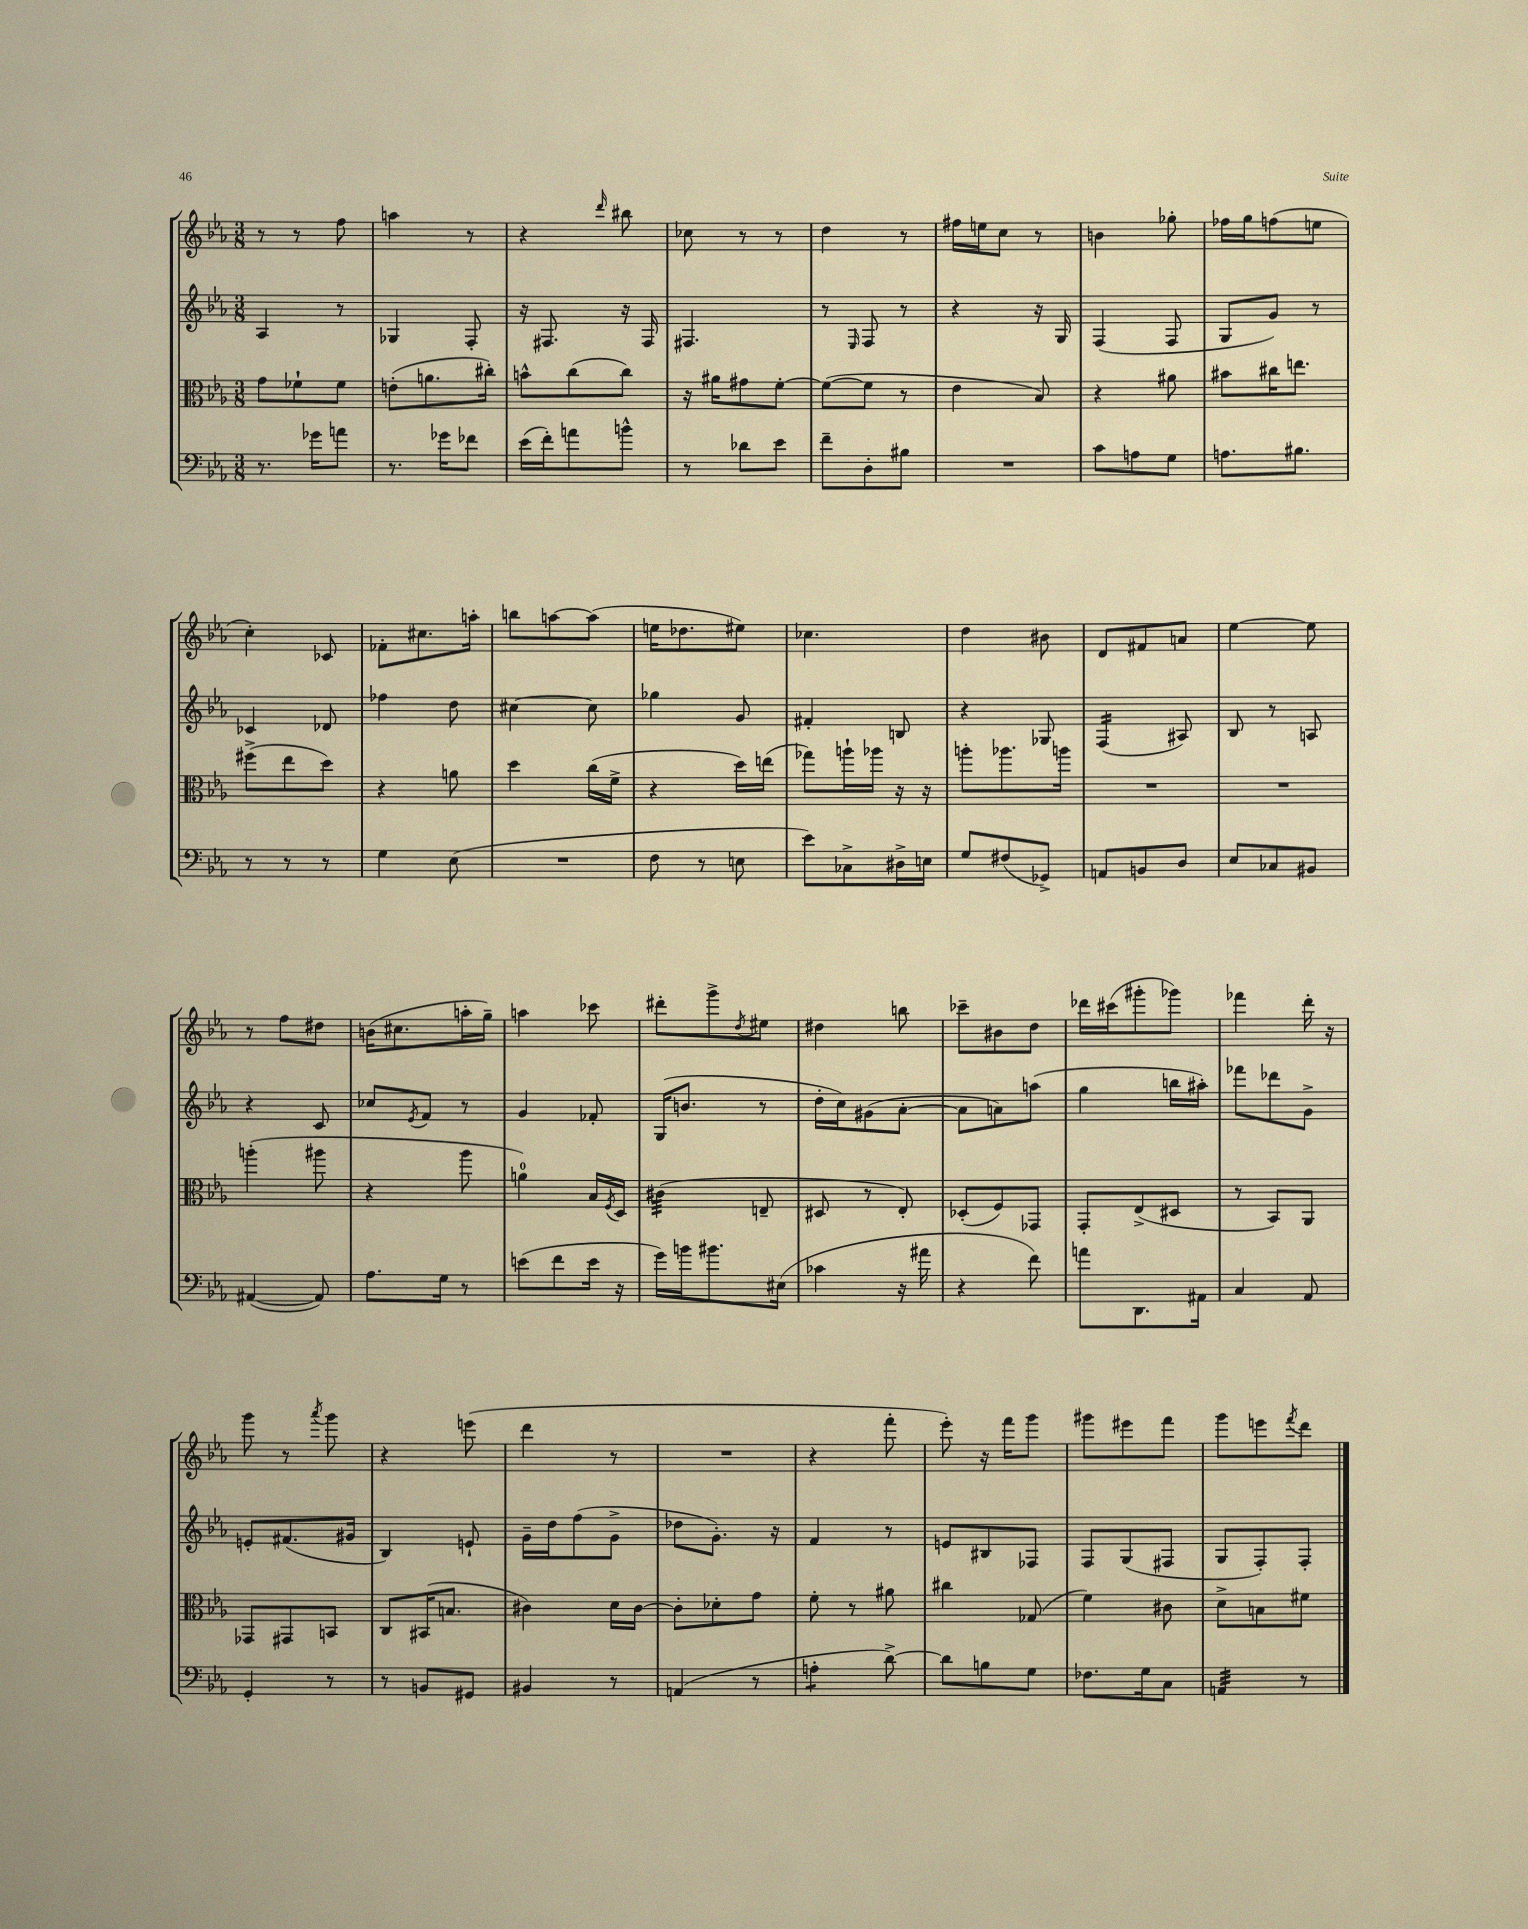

**kern	**kern	**kern	**kern
*staff4	*staff3	*staff2	*staff1
*clefF4	*clefC3	*clefG2	*clefG2
*k[b-e-a-]	*k[b-e-a-]	*k[b-e-a-]	*k[b-e-a-]
*M3/8	*M3/8	*M3/8	*M3/8
8.r	8g	4A-	8r
.	8f-`	.	8r
16g-	.	.	.
8a	8f-	8r	8ff
=	=	=	=
8.r	(8e'	4G-	4aa
.	8.a	.	.
16g-	.	.	.
8f-	.	8F'	8r
.	16cc#')	.	.
=	=	=	=
(16e-	8b^^	16r	4r
16f')	.	8.F#	.
8a	(8cc	.	.
.	.	.	16qqddd
8b^^	8cc)	16r	8bb#
.	.	16F#	.
=	=	=	=
8r	16r	4.F#	8cc-
.	16a#	.	.
8d-	8g#	.	8r
8e-	[8f'	.	8r
=	=	=	=
8f~	(8f_	8r	4dd
.	.	16qqE-	.
8D'	8f]	8F	.
8B#	8r	8r	8r
=	=	=	=
4.r	4e-	4r	16ff#
.	.	.	16ee
.	.	.	8cc
.	8B-)	16r	8r
.	.	16G	.
=	=	=	=
8c	4r	(4F	4b
8A	.	.	.
8G	8a#	8F	8gg-'
=	=	=	=
8.A	8b#	8G	16ff-
.	.	.	16gg
.	16cc#	8g)	(8ff
8.B#	8.ee	.	.
.	.	8r	8ee
=	=	=	=
8r	(8ff#^	4c-	4cc')
8r	8ee-	.	.
8r	8dd)	8d-	8c-
=	=	=	=
4G	4r	4ff-	8f-'
.	.	.	8.cc#
(8E-	8a	8dd	.
.	.	.	16aa'
=	=	=	=
4.r	4dd	[4cc#	8bb
.	.	.	[8aa
.	(16cc	8cc#]	(8aa]
.	16f^	.	.
=	=	=	=
8F	4r	4gg-	16ee
.	.	.	8.dd-
8r	.	.	.
8E	16dd)	8g	8ee#)
.	(16ee	.	.
=	=	=	=
8e-)	8gg-)	4f#'	4.cc-
8C-^	16aa`	.	.
.	16aa-	.	.
16D#^	16r	8B	.
16E	16r	.	.
=	=	=	=
8G	8aa'	4r	4dd
(8F#	8.aa-	.	.
8GG-^)	.	8G-	8b#
.	16aa	.	.
=	=	=	=
8AA	4.r	(4F	8d
8BB	.	.	8f#
8D	.	8A#)	8a
=	=	=	=
8E-	4.r	8B-	[4ee-
8C-	.	8r	.
8BB#	.	8A	8ee-]
=	=	=	=
([4AA#	(4aa'	4r	8r
.	.	.	8ff
8AA#])	8aa#	8c	8dd#
=	=	=	=
8.A-	4r	8cc-	(16b
.	.	.	8.cc#
.	.	8qe-	.
.	.	8f	.
16G	.	.	.
8r	8aa-	8r	16aa'
.	.	.	16gg~)
=	=	=	=
(8e	4a)	4g	4aa
8f	.	.	.
16e	16B-	8f-'	8ccc-
.	8qF	.	.
16r	16D	.	.
=	=	=	=
16g)	(4c#	(16G	8ddd#'
16b	.	8.b	.
8.b#	.	.	8ggg^
.	.	.	8qdd
.	8E~	8r	8ee#
(16E#	.	.	.
=	=	=	=
4c-	8D#	16dd'	4dd#
.	.	16cc)	.
.	8r	(8g#	.
16r	8E-')	[8a-'	8bb
16a#	.	.	.
=	=	=	=
4r	(8D-'	8a-]	8ccc-~
.	8F)	8a)	8b#
8f)	8GG-	(8aa	8dd
=	=	=	=
8a	8GG'	4gg	16ddd-
.	.	.	(16ccc#
8.DD	(8E-^	.	8ggg#'
.	8D#	16bb	8ggg-)
16AA#	.	16aa#')	.
=	=	=	=
4C	8r	8fff-	4fff-
.	8BB-)	8ddd-	.
8AA-	8AA-	8g^	16ddd'
.	.	.	16r
=	=	=	=
4GG'	8GG-	8e'	8ggg
.	8GG#	(8.f#	8r
.	.	.	8qaaa-
8r	8BB	.	8ggg
.	.	16g#	.
=	=	=	=
8r	8C	4B-)	4r
8BB	(16BB#	.	.
.	8.B	.	.
8GG#	.	8e`	(8eee
=	=	=	=
4BB#	4c#)	16g~	4ddd
.	.	16dd	.
.	.	(8ff	.
8r	16d	8g^	8r
.	[16c#	.	.
=	=	=	=
(4AA	8c#']	8dd-	4.r
.	8d-'	8.g')	.
8r	8g	.	.
.	.	16r	.
=	=	=	=
4A'	8f'	4f	4r
.	8r	.	.
[8d^)	8a#	8r	8fff'
=	=	=	=
8d]	4cc#	8e	8eee-')
8B	.	8B#	16r
.	.	.	16fff
8G	(8G-	8F-	8ggg
=	=	=	=
8.F-	4f)	8F	8ggg#
.	.	(8G	8eee#
16G	.	.	.
8C	8c#	8F#	8fff
=	=	=	=
4AA	8d^	8G	8ggg
.	8B	8F')	8eee
.	.	.	8qfff
8r	8f#	8F'	8ddd
==	==	==	==
*-	*-	*-	*-
